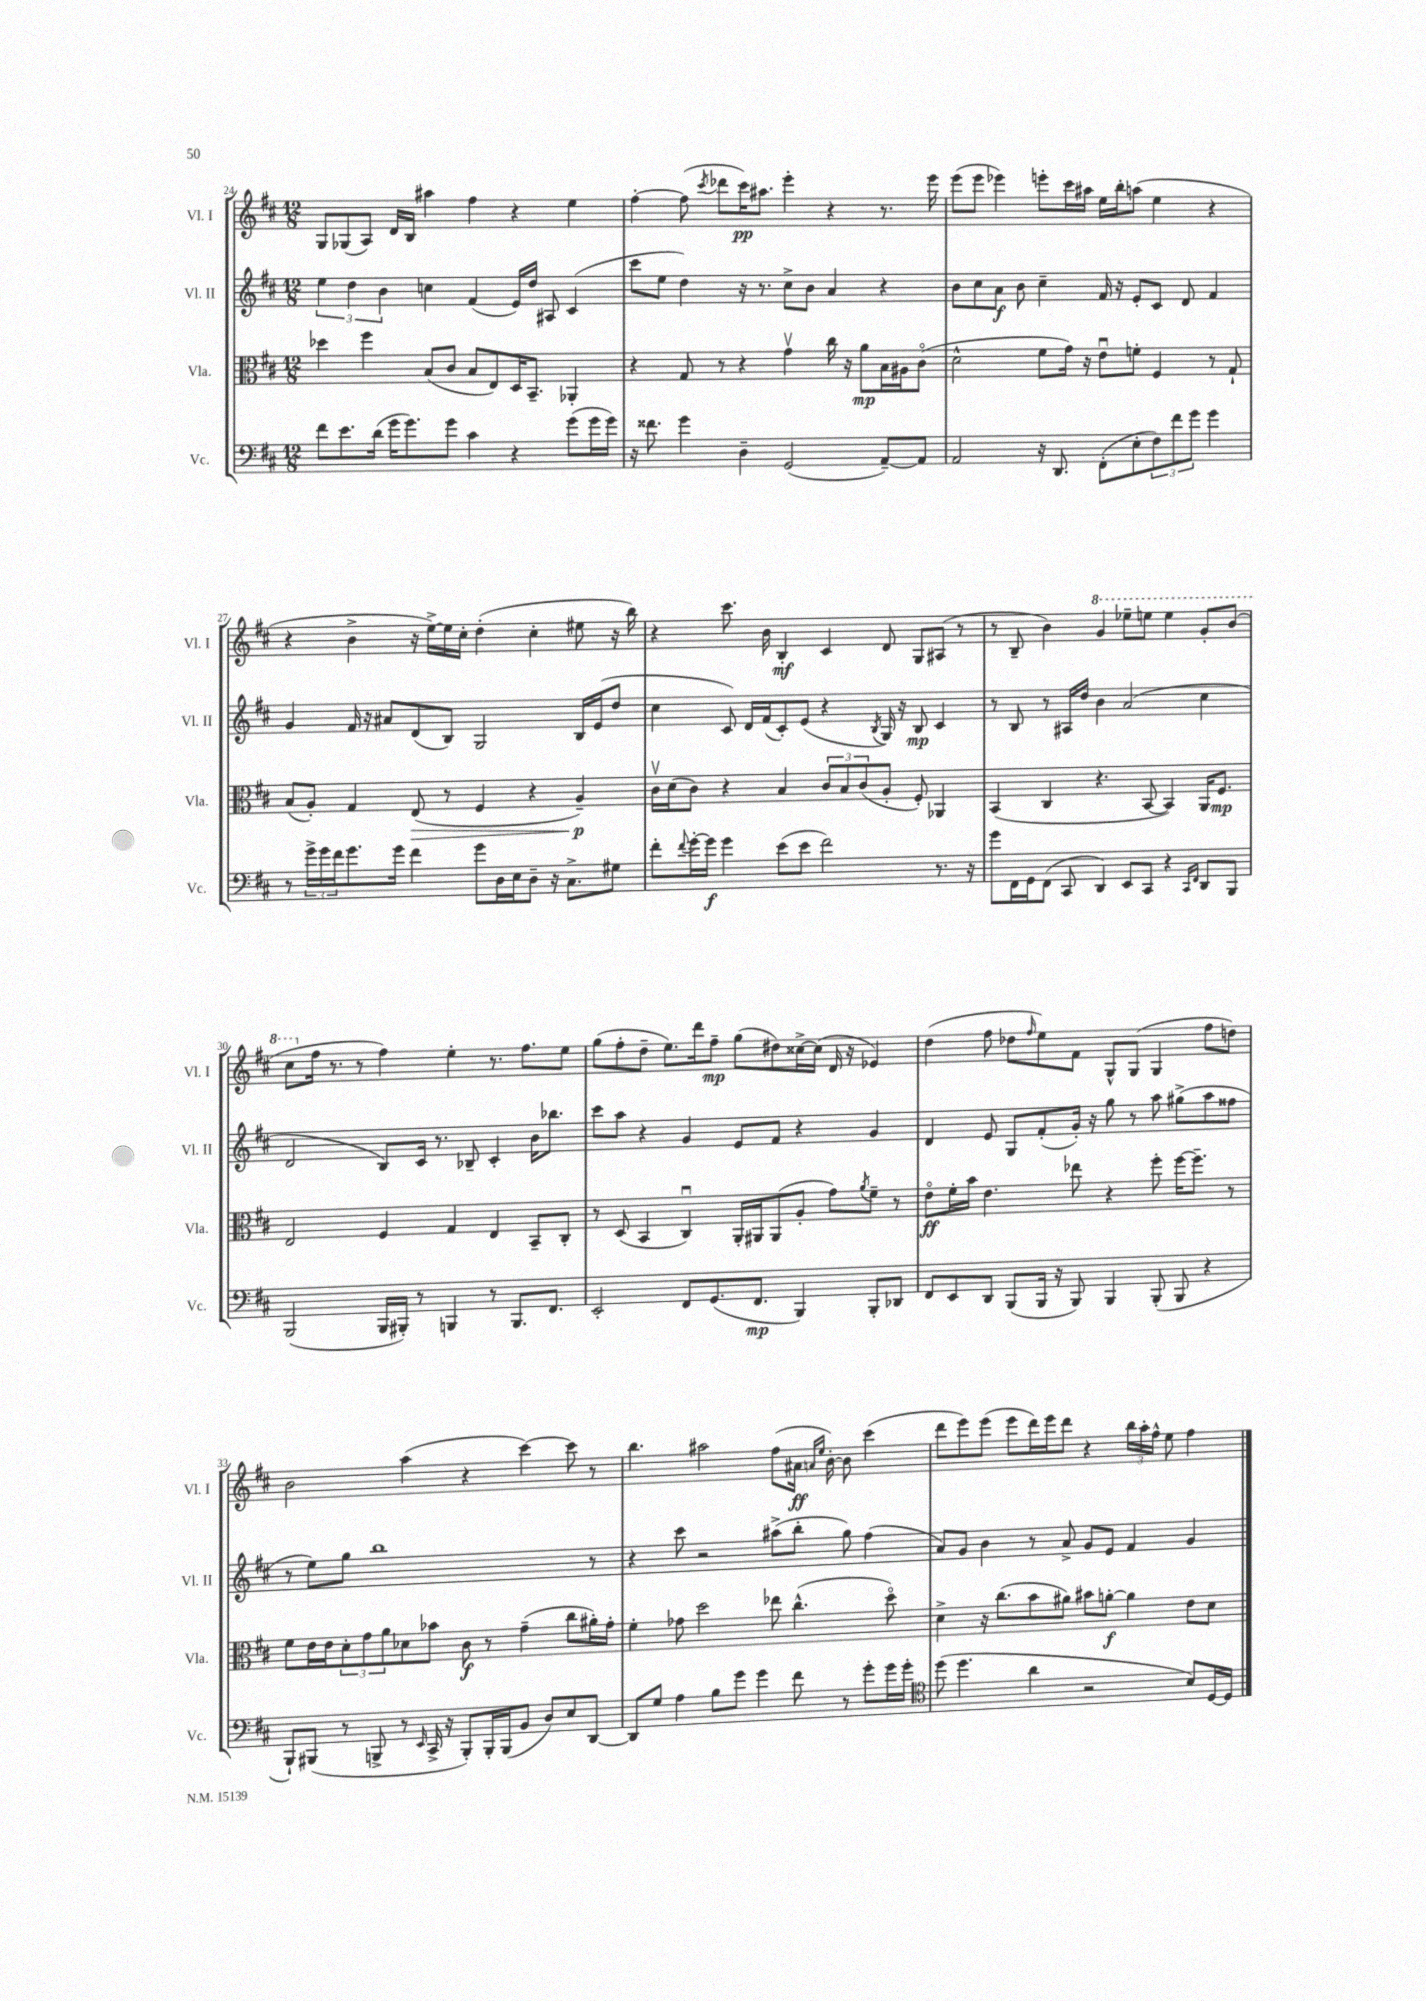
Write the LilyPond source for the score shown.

<<
\new StaffGroup <<
\new Staff = "s0" \with { instrumentName = "Vl. I" shortInstrumentName = "Vl. I" } {
    \clef treble \key d \major \numericTimeSignature \time 12/8
    g8 ges8( a8) d'16 b16 ais''4 fis''4 r4 e''4 |
    fis''4~-. fis''8( \acciaccatura { cis'''8 } des'''8 cis'''16\pp) ais''8. e'''4-. r4 r8. e'''16 |
    e'''8( e'''8 ees'''4) e'''8-. cis'''16 ais''16 e''16 b''16-. a''8( e''4 r4 |
    r4 b'4-> r16 e''16~->) e''16 cis''16-. d''4-.( cis''4-. eis''8 r16 b''16) |
    r4 cis'''8. b'16 b4-.\mf cis'4 d'8 g8 ais8( r8 |
    r8 b8-- b'4) \ottava #1 g''4 ees'''8-- e'''8 e'''4 g''8-. b''8( |
    cis'''8 \ottava #0 fis''16 r8. r8 fis''4) e''4-. r8. fis''8. e''8 |
    g''8( fis''8-. d''8-- e''8.) d'''16 fis''8--\mp g''8( dis''8) cisis''16~-> cisis''16( d'16 r16 ees'4) |
    d''4( fis''8 des''8 \grace { fis''16 } e''8) fis'8 g8-^ g8( g4 fis''8 d''8) |
    b'2 a''4( r4 cis'''4~) cis'''8 r8 |
    b''4. ais''2 fis''8( ais'16\ff \grace { a'16 e''16 } b'16~-.) b'8 cis'''4( |
    d'''8 e'''8) e'''8( e'''8 d'''16) e'''16 d'''8 r4 \tuplet 3/2 { b''16 a''16-. fis''16-^ } e''8 fis''4 \bar "|." |
}
\new Staff = "s1" \with { instrumentName = "Vl. II" shortInstrumentName = "Vl. II" } {
    \clef treble \key d \major \numericTimeSignature \time 12/8
    \tuplet 3/2 { e''4 d''4 b'4 } c''4 fis'4( e'16) d''16 ais8 cis'4( |
    cis'''8 e''8 d''4) r16 r8. cis''8-> b'8 a'4 r4 |
    b'8 cis''8 a'8\f b'8 cis''4-- fis'16 r16 e'8-. cis'8 d'8 fis'4 |
    g'4 fis'16 r16 ais'8 d'8( b8) g2 b16 e'16( d''8 |
    cis''4 cis'8) d'16 fis'16( cis'8-.) e'8( r4 \acciaccatura { b8 } g16) r16 b8\mp cis'4 |
    r8 b8 r8 ais16 d''16 b'4 a'2( cis''4 |
    d'2 b8) cis'16 r8. bes8-- cis'4-. b'16 bes''8. |
    cis'''8 a''8 r4 g'4 e'8 fis'8 r4 g'4 |
    d'4 e'8 g8 fis'8-.( g'16-.) r16 g''8 r8 a''8 gis''8->( a''8 fisis''8 |
    r8 e''8) g''8 b''1 r8 |
    r4 cis'''8 r2 ais''8->( b''8-. g''8) fis''4( |
    a'8) g'8 b'4 r8 a'8-> g'8 e'8 fis'4 g'4 \bar "|." |
}
\new Staff = "s2" \with { instrumentName = "Vla." shortInstrumentName = "Vla." } {
    \clef alto \key d \major \numericTimeSignature \time 12/8
    des''4 fis''4 b8( cis'8 b8 e8) d16 b,8.-- aes,4-. |
    r4 g8 r8 r4 g'4\upbow cis''16 r16 a'8\mp b16 ais16 cis'8\flageolet( |
    d'2-^ fis'8 g'16) r16 e'8\downbow f'8-. fis4 r8 g8-! |
    b8( a8-.) g4 e8\>( r8 fis4 r4 a4--\p\!) |
    cis'16\upbow d'16( cis'8) r4 b4 \tuplet 3/2 { cis'8 b8 cis'8( } a8-. fis8-.) aes,4 |
    b,4( cis4 r4. b,8~ b,4) a,16 fis8.\mp |
    e2 fis4 g4 e4 b,8-- cis8-. |
    r8 d8( b,4 cis4\downbow) a,16-. ais,16 ais,8( a8-. g'8) \acciaccatura { a'8 } fis'8-- r8 |
    e'8\flageolet\ff fis'16-. b'16 e'4. ees''8 r4 fis''8-. fis''16~ fis''8.-- r8 |
    fis'8 e'16 e'16 \tuplet 3/2 { d'8-. g'8 a'8 } des'8 bes'8 cis'8\f r8 g'4--( cis''8 ais'16-.) g'16-. |
    fis'4-. ges'8 d''2 ees''8 cis''4.-^( d''8\flageolet) |
    d'4-> r16 cis''8.( b'8 ais'8) bis'8 a'8~-.\f a'4 e'8 d'8 \bar "|." |
}
\new Staff = "s3" \with { instrumentName = "Vc." shortInstrumentName = "Vc." } {
    \clef bass \key d \major \numericTimeSignature \time 12/8
    fis'8 e'8. d'16( g'16 g'8.) g'8 cis'4 r4 g'8( g'16 g'16) |
    r16 fisis'8. g'4 d4-- g,2( a,8~--) a,8 |
    a,2 r16 d,8. fis,8-.( e8-. \tuplet 3/2 { fis8) fis'8 g'8 } g'4 |
    r8 \tuplet 3/2 { g'16-> g'16 fis'16 } g'8. g'16 fis'4 g'8 d16 e16 d8-- r16 cis8.-> gis8 |
    fis'8-. \appoggiatura { fis'8 } g'16~-. g'16\f g'4 e'8( e'8 fis'2) r8. r16 |
    g'8 fis,16 g,16 fis,8( cis,8 d,4) e,8 cis,8 r4 \grace { cis,16 fis,16 } d,8 b,,8 |
    b,,2( b,,16 bis,,16-.) r8 b,,4 r8 b,,8. fis,8. |
    e,2-. fis,8 g,8.( fis,8.\mp b,,4) b,,8-. des,8 |
    fis,8 e,8 d,8 b,,8( b,,16 r16 b,,8) b,,4 b,,8-.( b,,8 r4 |
    b,,8-!) bis,,8( r8 b,,8-> r8 \grace { e,16 } cis,16-> r16 b,,8-.) b,,16-. b,,16( b,8 d8) e8 d,8~ |
    d,8 g8 a4 b8 g'8 g'4 fis'8 r8 g'8-. g'16 g'16-. |
    \clef tenor d''8( d''4. a'4 r2 b8) d16~ d16 \bar "|." |
}
>>
>>
\layout { \context { \Score currentBarNumber = #24 } }
